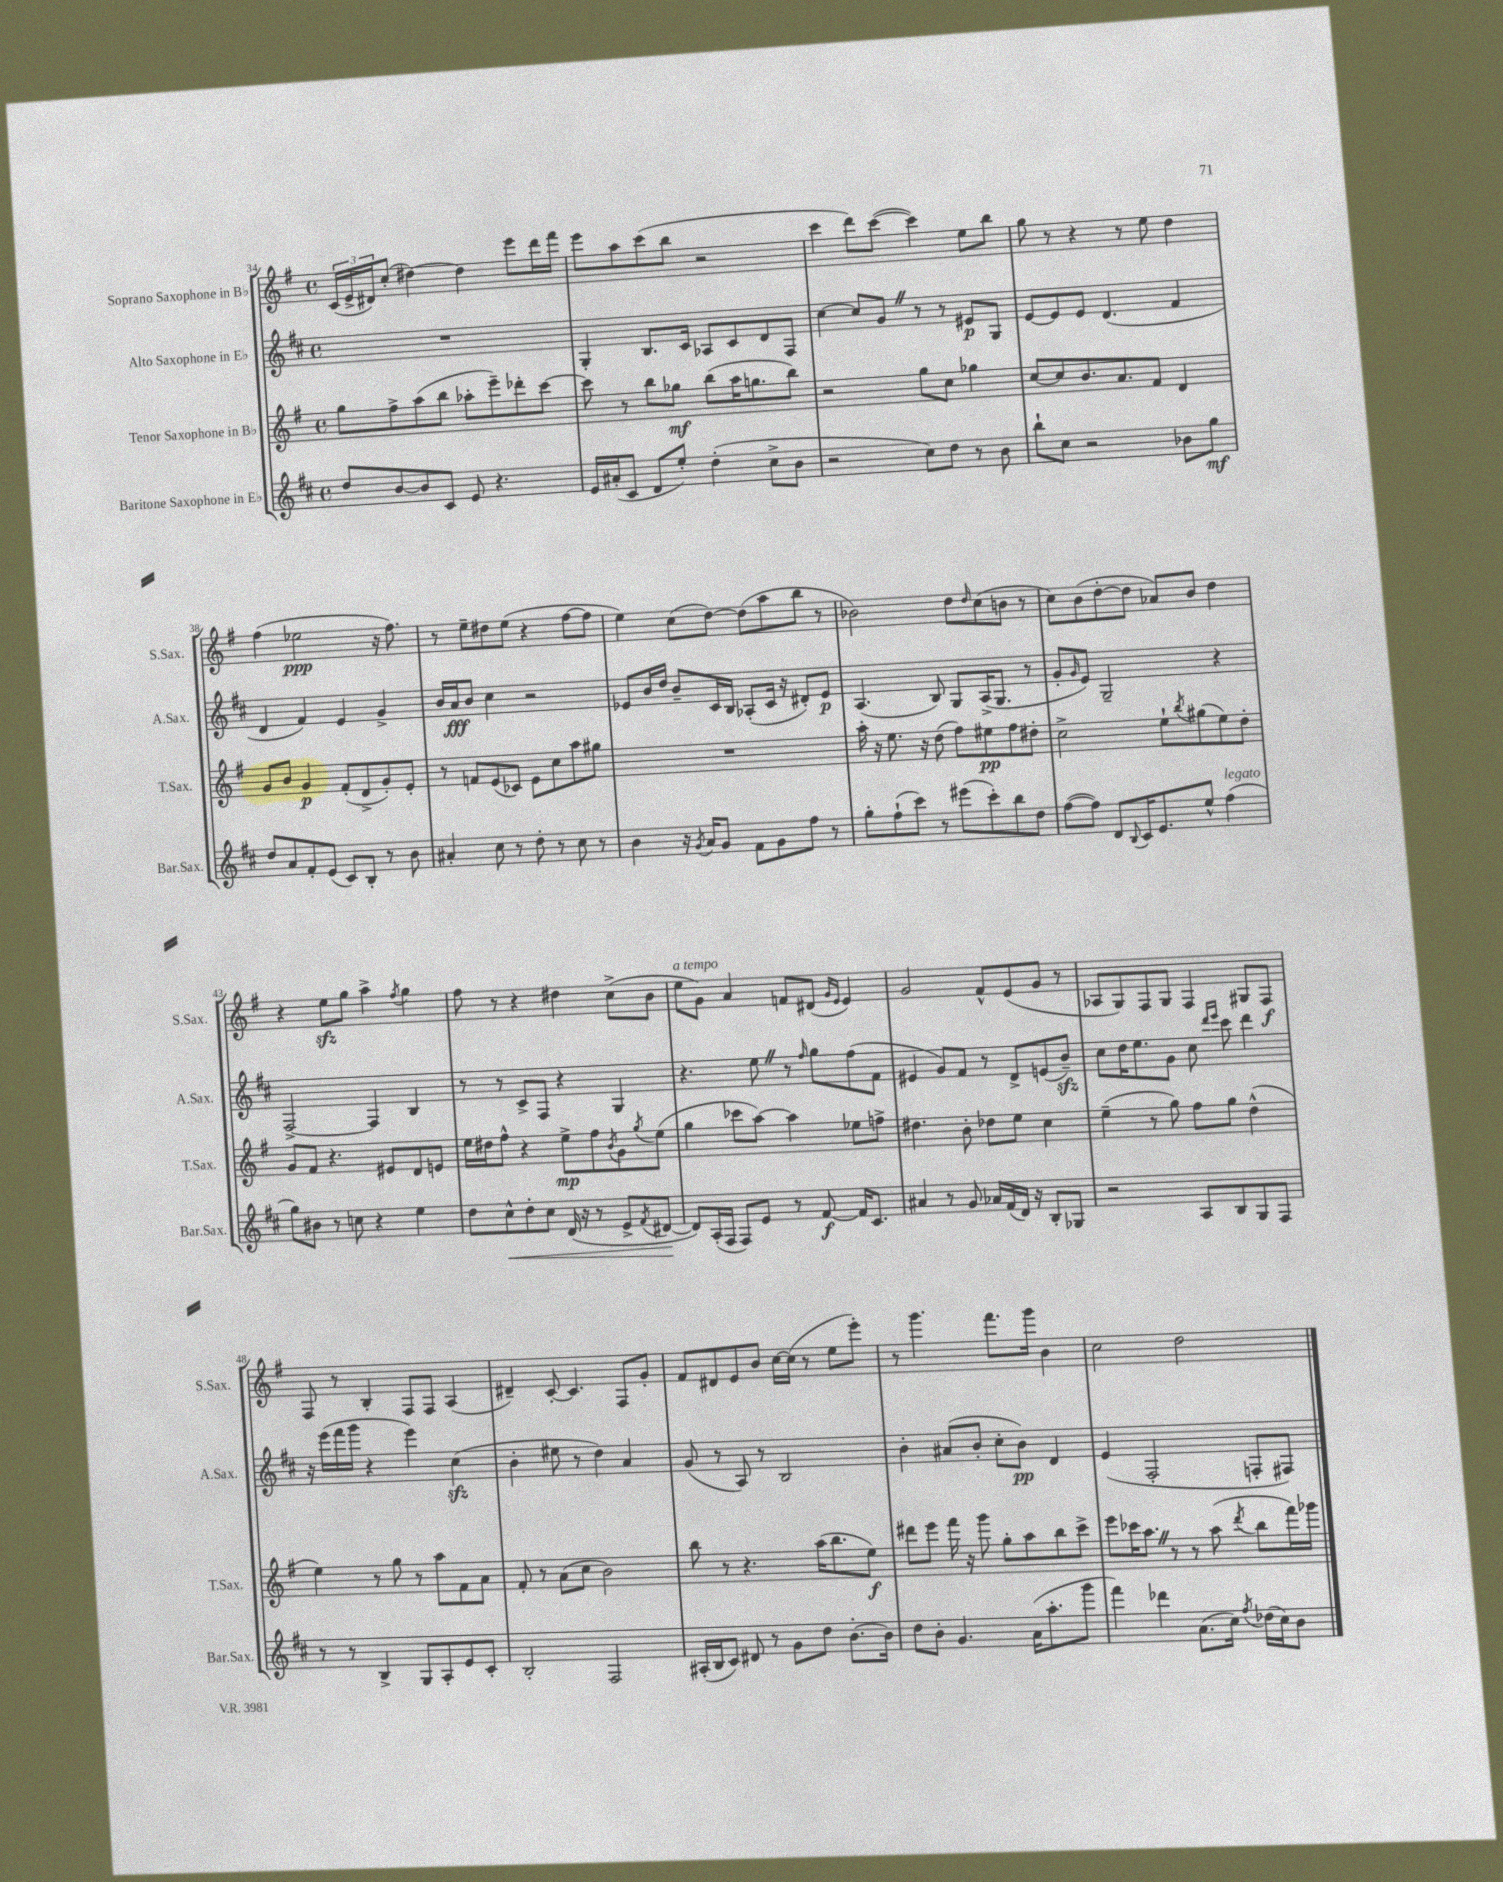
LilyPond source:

<<
\new StaffGroup <<
\new Staff = "s0" \with { instrumentName = "Soprano Saxophone in Bb" shortInstrumentName = "S.Sax." } {
    \clef treble \key g \major \defaultTimeSignature \time 4/4
    \tuplet 3/2 { c'16( e'16-> dis'16) } c''8-.( dis''4~) dis''4 e'''8 d'''16 fis'''16 |
    e'''8 a''8 c'''8( b''8 r2 |
    c'''4 d'''8) c'''8~( c'''4) e''8 b''8 |
    g''8 r8 r4 r8 e''8 d''4 |
    fis''4( ees''2\ppp r16 fis''8.) |
    r8 e''8-- dis''8 e''8( r4 fis''8~ fis''8 |
    e''4) c''8( d''8~) d''8( a''8 b''8 r8 |
    bes'2) d''8 \grace { d''16 } c''8( b'8 r8 |
    c''8) b'8( d''8~-. d''8 aes'8) b'8 d''4 |
    r4 e''8\sfz g''8 a''4-> \acciaccatura { fis''8 } g''4 |
    fis''8 r8 r4 dis''4 c''8->( b'8 |
    e''8^\markup { \italic "a tempo" } g'8) a'4 f'8 dis'8( \grace { g'16 e'16 } e'4) |
    g'2 fis'8-^ e'8( g'8 r8 |
    aes8 g8) fis8 g8 fis4 gis8 fis8\f |
    fis8 r8 b4-. fis8 fis8 a4( |
    dis'4--) c'8~-. c'4. fis8 g'8-. |
    fis'8 dis'8 e'8 b'8 c''16~ c''16( r8 e''8 e'''8-.) |
    r8 g'''4. fis'''8. g'''16 b'4 |
    c''2 d''2 \bar "|." |
}
\new Staff = "s1" \with { instrumentName = "Alto Saxophone in Eb" shortInstrumentName = "A.Sax." } {
    \clef treble \key d \major \defaultTimeSignature \time 4/4
    R1 |
    g4-. b8. cis'16 aes8 cis'8 d'8 fis8 |
    cis''4~ cis''8 g'8 \once \override BreathingSign.text = \markup { \musicglyph "scripts.caesura.straight" } \breathe r8 r8 eis'8\p g8 |
    e'8~ e'8 e'8 d'4.( fis'4 |
    d'4 fis'4) e'4 g'4-> |
    b'16 a'16\fff b'8 cis''4 r2 |
    ees'8 b'16 d''16 b'8-- cis'16 b16 aes8-.( cis'16 r16 dis'8-.) ees'8\p |
    a4.( b8) g8 a16->( g8. r8 |
    g'8-. \grace { g'16 } e'8) g2-- r4 |
    fis2~-> fis4 b4 |
    r8 r8 cis'8-> fis8 r4 g4 |
    r4. e''8 \once \override BreathingSign.text = \markup { \musicglyph "scripts.caesura.straight" } \breathe r8 \grace { fis''16 } g''8 fis''8( fis'8 |
    eis'4 g'8) fis'8 r8 d'8-> e'8( b'8--\sfz) |
    cis''8 d''16 e''8. g'8 cis''8 \grace { d'''16 e'''16 } cis'''8 d'''4 |
    r16 e'''16( fis'''16 g'''16 r4 e'''4) cis''4\sfz( |
    b'4-. eis''8 r8 d''4) a'4 |
    g'8( r8 a8) r8 b2 |
    b'4-. ais'8( b'8-. cis''8-. b'8\pp) d'4 |
    e'4( fis2-. f8-. fis8) \bar "|." |
}
\new Staff = "s2" \with { instrumentName = "Tenor Saxophone in Bb" shortInstrumentName = "T.Sax." } {
    \clef treble \key g \major \defaultTimeSignature \time 4/4
    g''8 fis''8-> a''8( b''8 aes''8-. e'''8--) des'''8-. c'''8~ |
    c'''8 r8 b''8 ges''8\mf b''8( a''16 g''8. b''8) |
    r2 g''8 c''8 ges''4 |
    c''8~ c''8 b'8. a'8. fis'8 d'4 |
    g'8 b'8 g'4\p fis'8-.( d'8-> g'8-.) e'8-. |
    r8 f'8 e'8( ces'8) e'8 c''8 a''8 gis''8 |
    R1 |
    a''16-. r16 e''8. r16 d''8( fis''8) eis''8\pp fis''8 dis''8-. |
    c''2-> e''8-! \acciaccatura { b''8 } gis''8( e''8) d''8-. |
    g'8 fis'8 r4. eis'8 d'8 e'8 |
    e''16 dis''16 fis''8-^ r4 e''8->\mp fis''8 \acciaccatura { b'8 } g'8 \acciaccatura { g''8 } e''8( |
    g''4 ces'''8 a''8~) a''4 ees''8 f''8-> |
    dis''4. b'8-. des''8 e''8 c''4 |
    e''4--( r8 g''8) fis''8 g''8 d''4-^( |
    e''4) r8 g''8 r8 a''8 fis'8 a'8 |
    fis'8-. r8 a'8( c''8 b'2) |
    b''8 r8 r4. a''16( b''8. e''8\f) |
    dis'''8 e'''8 fis'''16 r16 g'''8 g''8-. a''8 b''8 c'''8-> |
    e'''8 ces'''16 a''8. \once \override BreathingSign.text = \markup { \musicglyph "scripts.caesura.straight" } \breathe r8 r8 a''8( \acciaccatura { d'''8 } b''8 fis'''16) ges'''16 \bar "|." |
}
\new Staff = "s3" \with { instrumentName = "Baritone Saxophone in Eb" shortInstrumentName = "Bar.Sax." } {
    \clef treble \key d \major \defaultTimeSignature \time 4/4
    d''8 b'8~ b'8 cis'8 e'8 r4. |
    e'16 ais'16-.( cis'8 d'8 e''8-.) d''4-.( cis''8-> b'8 |
    r2 cis''8) d''8 r8 b'8 |
    b''8-! cis''8 r2 bes'8 g''8\mf |
    d''8 a'8 fis'8-. e'8( cis'8) b8-. r8 b'8 |
    ais'4-. cis''8 r8 d''8-. r8 cis''8 r8 |
    b'4 r16 \acciaccatura { g'8 } a'16 g'8 fis'8 g'8 fis''8 r8 |
    g''8-. fis''8-!( cis'''8) r8 eis'''8( cis'''8-.) b''8 d''8 |
    fis''8~( fis''8) d'8 \appoggiatura { b8 } cis'16 e'8. e''8-^ fis''4^\markup { \italic "legato" }( |
    g''8) bis'8 r8 c''8 r4 e''4 |
    d''8 cis''8-^\< d''8-. cis''8 d'16( r16 r8 e'8-> \acciaccatura { fis'8 } dis'8~\! |
    dis'8) a16-.( fis16 fis8) e'8 r8 fis'8~\f fis'16 cis'8. |
    ais'4 r8 g'8 aes'16 fis'16( d'16) r16 b8-. ges8 |
    r2 a8 b8 g8 fis8 |
    r8 r8 b4-> g8 a8-. e'8 cis'8-. |
    b2-. fis2 |
    ais16-.( b16 cis'8) dis'8 r8 g'8 d''8 b'8.~-. b'16 |
    d''8 b'8-. g'4. a'16( a''8.-. g'''8 |
    fis'''4) des'''4 a'8.( cis''16) \acciaccatura { fis''8 } des''16( cis''16) b'8 \bar "|." |
}
>>
>>
\layout { \context { \Score currentBarNumber = #34 } }
